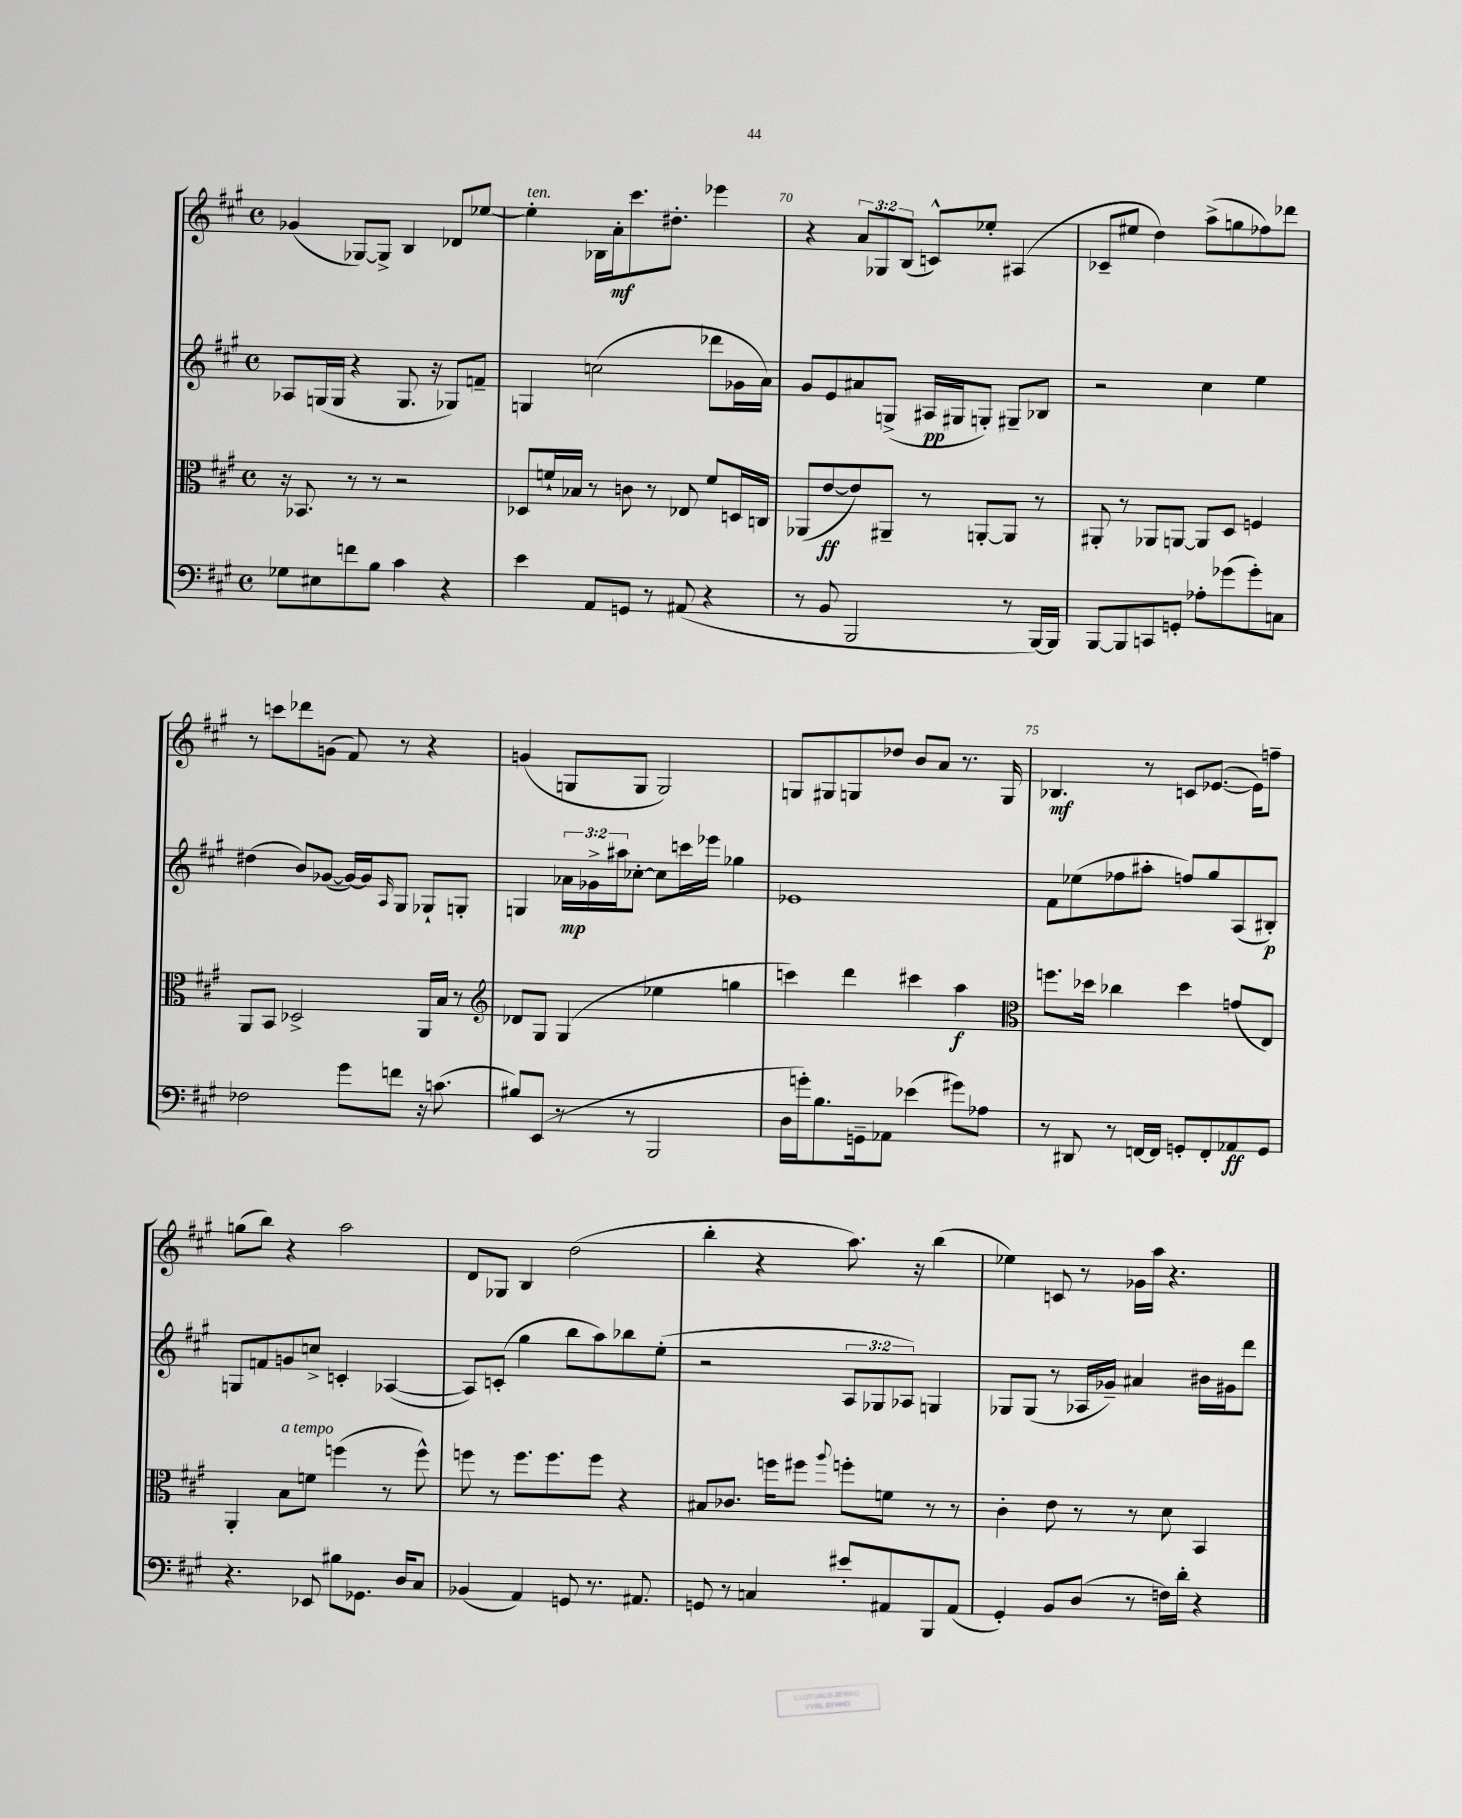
<<
\new StaffGroup <<
\new Staff = "s0" {
    \clef treble \key a \major \defaultTimeSignature \time 4/4 \override Staff.TupletNumber.text = #tuplet-number::calc-fraction-text
    ges'4( ges8~) ges8-> b4 des'8 ees''8~ |
    ees''4-.^\markup { \italic "ten." } bes16 a'16-.\mf cis'''8. dis''8.-. ees'''4 |
    r4 \tuplet 3/2 { a'8 ges8 b8( } c'8-^) ees''8-. ais4( |
    ces'8-- eis''8 d''4) a''8->( g''8 fes''8) des'''8 |
    r8 c'''8 des'''8 g'8( fis'8) r8 r4 |
    g'4( g8 g8 g2) |
    g8 gis8 g8 des''8 b'8 a'8 r8. g16 |
    bes4.\mf r8 c'8 ees'8.~( ees'16) f''8-- |
    g''8( b''8) r4 a''2 |
    d'8 ges8 b4 d''2( |
    b''4-. r4 a''8.) r16 b''4( |
    ees''4) c'8 r8 ges'16 a''16 r4. \bar "|." |
}
\new Staff = "s1" {
    \clef treble \key a \major \defaultTimeSignature \time 4/4 \override Staff.TupletNumber.text = #tuplet-number::calc-fraction-text
    aes8 g16( g16 r4 g8. r16 ges8) f'8-- |
    g4 c''2( des'''8 ges'16 a'16) |
    gis'8 e'8 ais'8 g8->( ais16\pp gis16 g8-.) gis8-- bes8 |
    r2 cis''4 e''4 |
    dis''4( b'8) ges'8~( ges'16~) ges'16 \grace { a16 } gis8 ges8-! g8-. |
    g4 \tuplet 3/2 { aes'16\mp ges'16-> ais''16 } ces''8~-. ces''8 c'''16 ees'''16 ges''4 |
    ees'1 |
    fis'8 ees''8( fes''8 ais''8-. f''8) gis''8 a8( bis8-.\p) |
    g8 f'8 g'8 c''8-> c'4-. aes4~( |
    aes8) c'8-.( gis''4 b''8 a''8) bes''8 e''8-.( |
    r2 \tuplet 3/2 { a8 ges8 aes8) } g4 |
    ges8 ges8( r8 aes16 ges'16--) ais'4 bis'16 gis'16 d'''8 \bar "|." |
}
\new Staff = "s2" {
    \clef alto \key a \major \defaultTimeSignature \time 4/4
    r16 bes,8. r8 r8 r2 |
    des8 f'16-! bes16 r8 c'8 r8 ees8 f'8 d16 c16 |
    aes,8( e'8~\ff e'8) ais,8-- r8 a,8~-. a,8 r8 |
    ais,8-. r8 aes,8 a,8~ a,8 d8 f4 |
    a,8 b,8 des2-> a,16 b16 r8 |
    \clef treble des'8 gis8 gis4( ees''4 g''4 |
    c'''4) d'''4 cis'''4 a''4\f |
    \clef alto f''8. des''16 ces''4 des''4 g'8( e8) |
    a,4-. b8^\markup { \italic "a tempo" } f'8 f''4( r8 f''8-^) |
    f''8 r8 f''8. f''8. f''8 r4 |
    bis8 ces'8. f''16 fis''8 \appoggiatura { a''8 } f''8-. f'8 r8 r8 |
    cis'4-. e'8 r8 r8 d'8 b,4 \bar "|." |
}
\new Staff = "s3" {
    \clef bass \key a \major \defaultTimeSignature \time 4/4
    ges8 eis8 f'8 b8 cis'4 r4 |
    e'4 a,8 g,8 r8 ais,8( r4 |
    r8 b,8 b,,2 r8 b,,16~) b,,16 |
    b,,8~ b,,8 c,8 g,8-. aes8-. ges'8( ges'8-.) c8 |
    fes2 gis'8 f'8 r16 c'8.( |
    bis8) e,8( r8 r8 b,,2 |
    d16 g'16-.) b8. g,16-- aes,8 ees'4( gis'8) aes8 |
    r8 dis,8 r8 f,16~ f,16 g,8-. f,8-. aes,8\ff g,8 |
    r4. ees,8 bis8 ges,8. d16 cis8 |
    bes,4( a,4) g,8 r8. ais,8. |
    g,8 r8 c4 eis'8-. ais,8 b,,8 ais,8( |
    gis,4-.) b,8 d8( r8 f16) d'16-. r4 \bar "|." |
}
>>
>>
\layout { \context { \Score currentBarNumber = #68 \override BarNumber.break-visibility = ##(#f #t #t) barNumberVisibility = #(every-nth-bar-number-visible 5) } }
